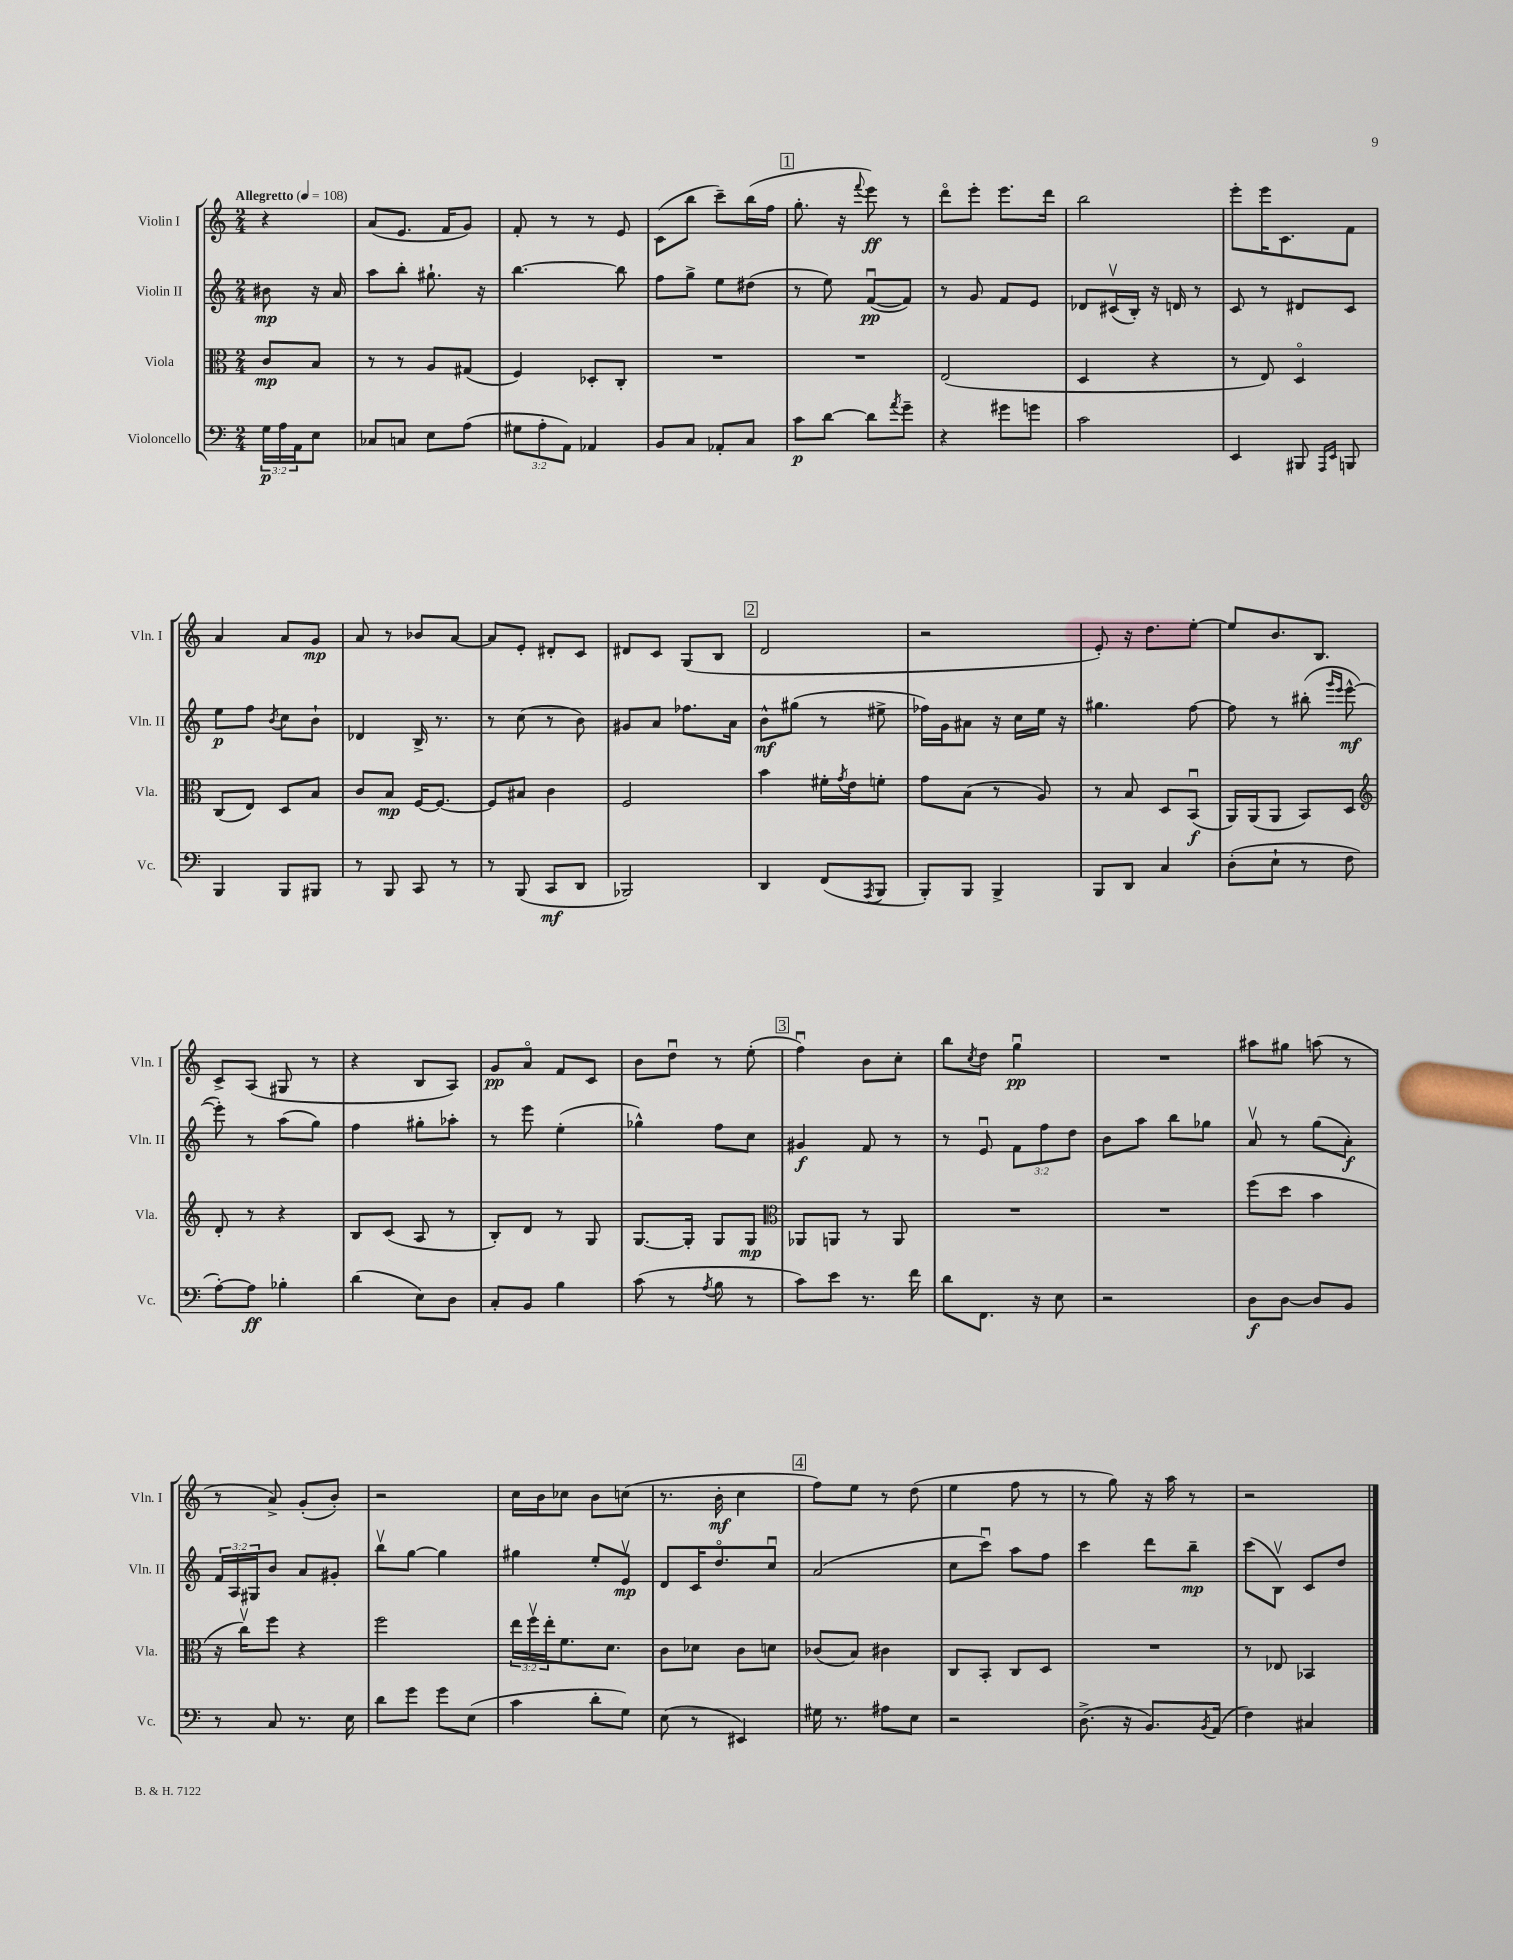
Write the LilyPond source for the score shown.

<<
\new StaffGroup <<
\new Staff = "s0" \with { instrumentName = "Violin I" shortInstrumentName = "Vln. I" } {
    \clef treble \key c \major \numericTimeSignature \time 2/4 \partial 4 \tempo "Allegretto" 4 = 108
    r4 |
    a'8( e'8. f'16 g'8) |
    f'8-. r8 r8 e'8 |
    c'8( b''8 c'''8--) b''16( f''16 |
    \mark \markup { \box "1" } g''8.-. r16 \appoggiatura { f'''8 } e'''8\ff) r8 |
    d'''8\flageolet e'''8-. e'''8. d'''16 |
    b''2 |
    e'''8-. e'''16 c'8. f'8 |
    a'4 a'8 g'8\mp |
    a'8 r8 bes'8 a'8~ |
    a'8 e'8-. dis'8-. c'8 |
    dis'8 c'8 g8( b8 |
    \mark \markup { \box "2" } d'2 |
    r2 |
    e'8-.) r16 d''8. e''8~-. |
    e''8 b'8. b8. |
    c'8-> a8( gis8 r8 |
    r4 b8 a8) |
    g'8\pp a'8\flageolet f'8 c'8 |
    b'8 d''8\downbow r8 e''8-.( |
    \mark \markup { \box "3" } f''4\downbow) b'8 c''8-. |
    b''8 \acciaccatura { c''8 } d''8 g''4\downbow\pp |
    R2 |
    ais''8 gis''8 a''8( r8 |
    r8 a'8->) g'8-.( b'8-.) |
    r2 |
    c''16 b'16 ces''8 b'8 c''8( |
    r8. b'16-.\mf c''4 |
    \mark \markup { \box "4" } f''8) e''8 r8 d''8( |
    e''4 f''8 r8 |
    r8 g''8) r16 a''16 r8 |
    r2 \bar "|." |
}
\new Staff = "s1" \with { instrumentName = "Violin II" shortInstrumentName = "Vln. II" } {
    \clef treble \key c \major \numericTimeSignature \time 2/4 \override Staff.TupletNumber.text = #tuplet-number::calc-fraction-text \partial 4
    bis'8\mp r16 a'16 |
    a''8 b''8-. gis''8.-! r16 |
    b''4.~ b''8 |
    f''8 g''8-> e''8 dis''8( |
    \mark \markup { \box "1" } r8 e''8) f'8~\downbow\pp( f'8) |
    r8 g'8 f'8 e'8 |
    des'8 cis'16\upbow( b16-.) r16 d'16 r8 |
    c'8 r8 dis'8 c'8 |
    e''8\p f''8 \acciaccatura { b'8 } c''8 b'8-! |
    des'4 b16-> r8. |
    r8 c''8( r8 b'8) |
    gis'8 a'8 fes''8. a'16 |
    \mark \markup { \box "2" } b'8-^\mf gis''8( r8 eis''8-> |
    fes''16) g'16 ais'8 r16 c''16 e''16 r16 |
    gis''4. f''8~ |
    f''8 r8 bis''8-.( \grace { g'''16 e'''16 } e'''8~-^\mf |
    e'''8-.) r8 a''8( g''8) |
    f''4 gis''8-. aes''8-. |
    r8 e'''8 e''4-.( |
    ges''4-^) f''8 c''8 |
    \mark \markup { \box "3" } gis'4\f f'8 r8 |
    r8 e'8\downbow \tuplet 3/2 { f'8 f''8 d''8 } |
    b'8 a''8 b''8 ges''8 |
    a'8\upbow r8 g''8( a'8-.\f) |
    \tuplet 3/2 { f'16 a16 gis16 } b'8 a'8 gis'8-. |
    b''8\upbow g''8~ g''4 |
    gis''4 e''8-. e'8\upbow\mp |
    d'8 c'16 d''8.\flageolet c''8\downbow |
    \mark \markup { \box "4" } a'2( |
    c''8 c'''8\downbow) a''8 f''8 |
    c'''4 d'''8 b''8--\mp |
    c'''8( b8\upbow) c'8 d''8 \bar "|." |
}
\new Staff = "s2" \with { instrumentName = "Viola" shortInstrumentName = "Vla." } {
    \clef alto \key c \major \numericTimeSignature \time 2/4 \override Staff.TupletNumber.text = #tuplet-number::calc-fraction-text \partial 4
    c'8\mp b8 |
    r8 r8 a8 gis8( |
    f4) des8-. c8-. |
    R2 |
    \mark \markup { \box "1" } R2 |
    e2( |
    d4 r4 |
    r8 e8) d4\flageolet |
    c8( e8) d8 b8 |
    c'8 b8\mp f16~ f8.~ |
    f8 bis8 c'4 |
    f2 |
    \mark \markup { \box "2" } b'4 fis'16-. \acciaccatura { g'8 } e'16 f'8-. |
    g'8 b8( r8 a8) |
    r8 b8 d8 b,8\downbow\f( |
    a,16) a,16( a,8 b,8) d8 |
    \clef treble d'8-. r8 r4 |
    b8 c'8( a8 r8 |
    b8-.) d'8 r8 g8 |
    g8.~ g16-. g8 g8\mp |
    \mark \markup { \box "3" } \clef alto aes,8 a,8 r8 a,8 |
    R2 |
    R2 |
    f''8( d''8 b'4 |
    r16 c''16\upbow) f''8 r4 |
    f''2 |
    \tuplet 3/2 { e''16 f''16\upbow e''16-. } f'8. d'8. |
    c'8 des'8 c'8 d'8 |
    \mark \markup { \box "4" } ces'8( b8) cis'4 |
    c8 b,8-. c8 d8 |
    R2 |
    r8 ees8 bes,4 \bar "|." |
}
\new Staff = "s3" \with { instrumentName = "Violoncello" shortInstrumentName = "Vc." } {
    \clef bass \key c \major \numericTimeSignature \time 2/4 \override Staff.TupletNumber.text = #tuplet-number::calc-fraction-text \partial 4
    \tuplet 3/2 { g16\p a16 a,16 } e8 |
    ces8 c8 e8 a8( |
    \tuplet 3/2 { gis8 a8-. a,8) } aes,4 |
    b,8 c8 aes,8-. c8 |
    \mark \markup { \box "1" } c'8\p d'8~ d'8 \acciaccatura { a'8 } g'8-- |
    r4 gis'8 g'8 |
    c'2 |
    e,4 bis,,8 \grace { a,,16 e,16 } b,,8 |
    b,,4 b,,8 bis,,8 |
    r8 b,,8 c,8 r8 |
    r8 b,,8( c,8\mf d,8 |
    bes,,2) |
    \mark \markup { \box "2" } d,4 f,8( \acciaccatura { a,,8 } b,,8 |
    b,,8-.) b,,8 b,,4-> |
    b,,8 d,8 c4 |
    d8-.( e8-! r8 f8 |
    a8~-.) a8\ff bes4-. |
    d'4( e8) d8 |
    c8-. b,8 b4 |
    c'8( r8 \acciaccatura { a8 } b8 r8 |
    \mark \markup { \box "3" } c'8) e'8 r8. f'16 |
    d'8 f,8. r16 e8 |
    r2 |
    d8\f d8~ d8 b,8 |
    r8 c8 r8. e16 |
    d'8 g'8 g'8 e8( |
    c'4 d'8-. g8) |
    e8( r8 eis,4) |
    \mark \markup { \box "4" } gis16 r8. ais8 e8 |
    r2 |
    d8.->( r16 b,8.) \acciaccatura { b,8 } a,16( |
    f4) cis4 \bar "|." |
}
>>
>>
\layout { \context { \Score \remove "Bar_number_engraver" } }
